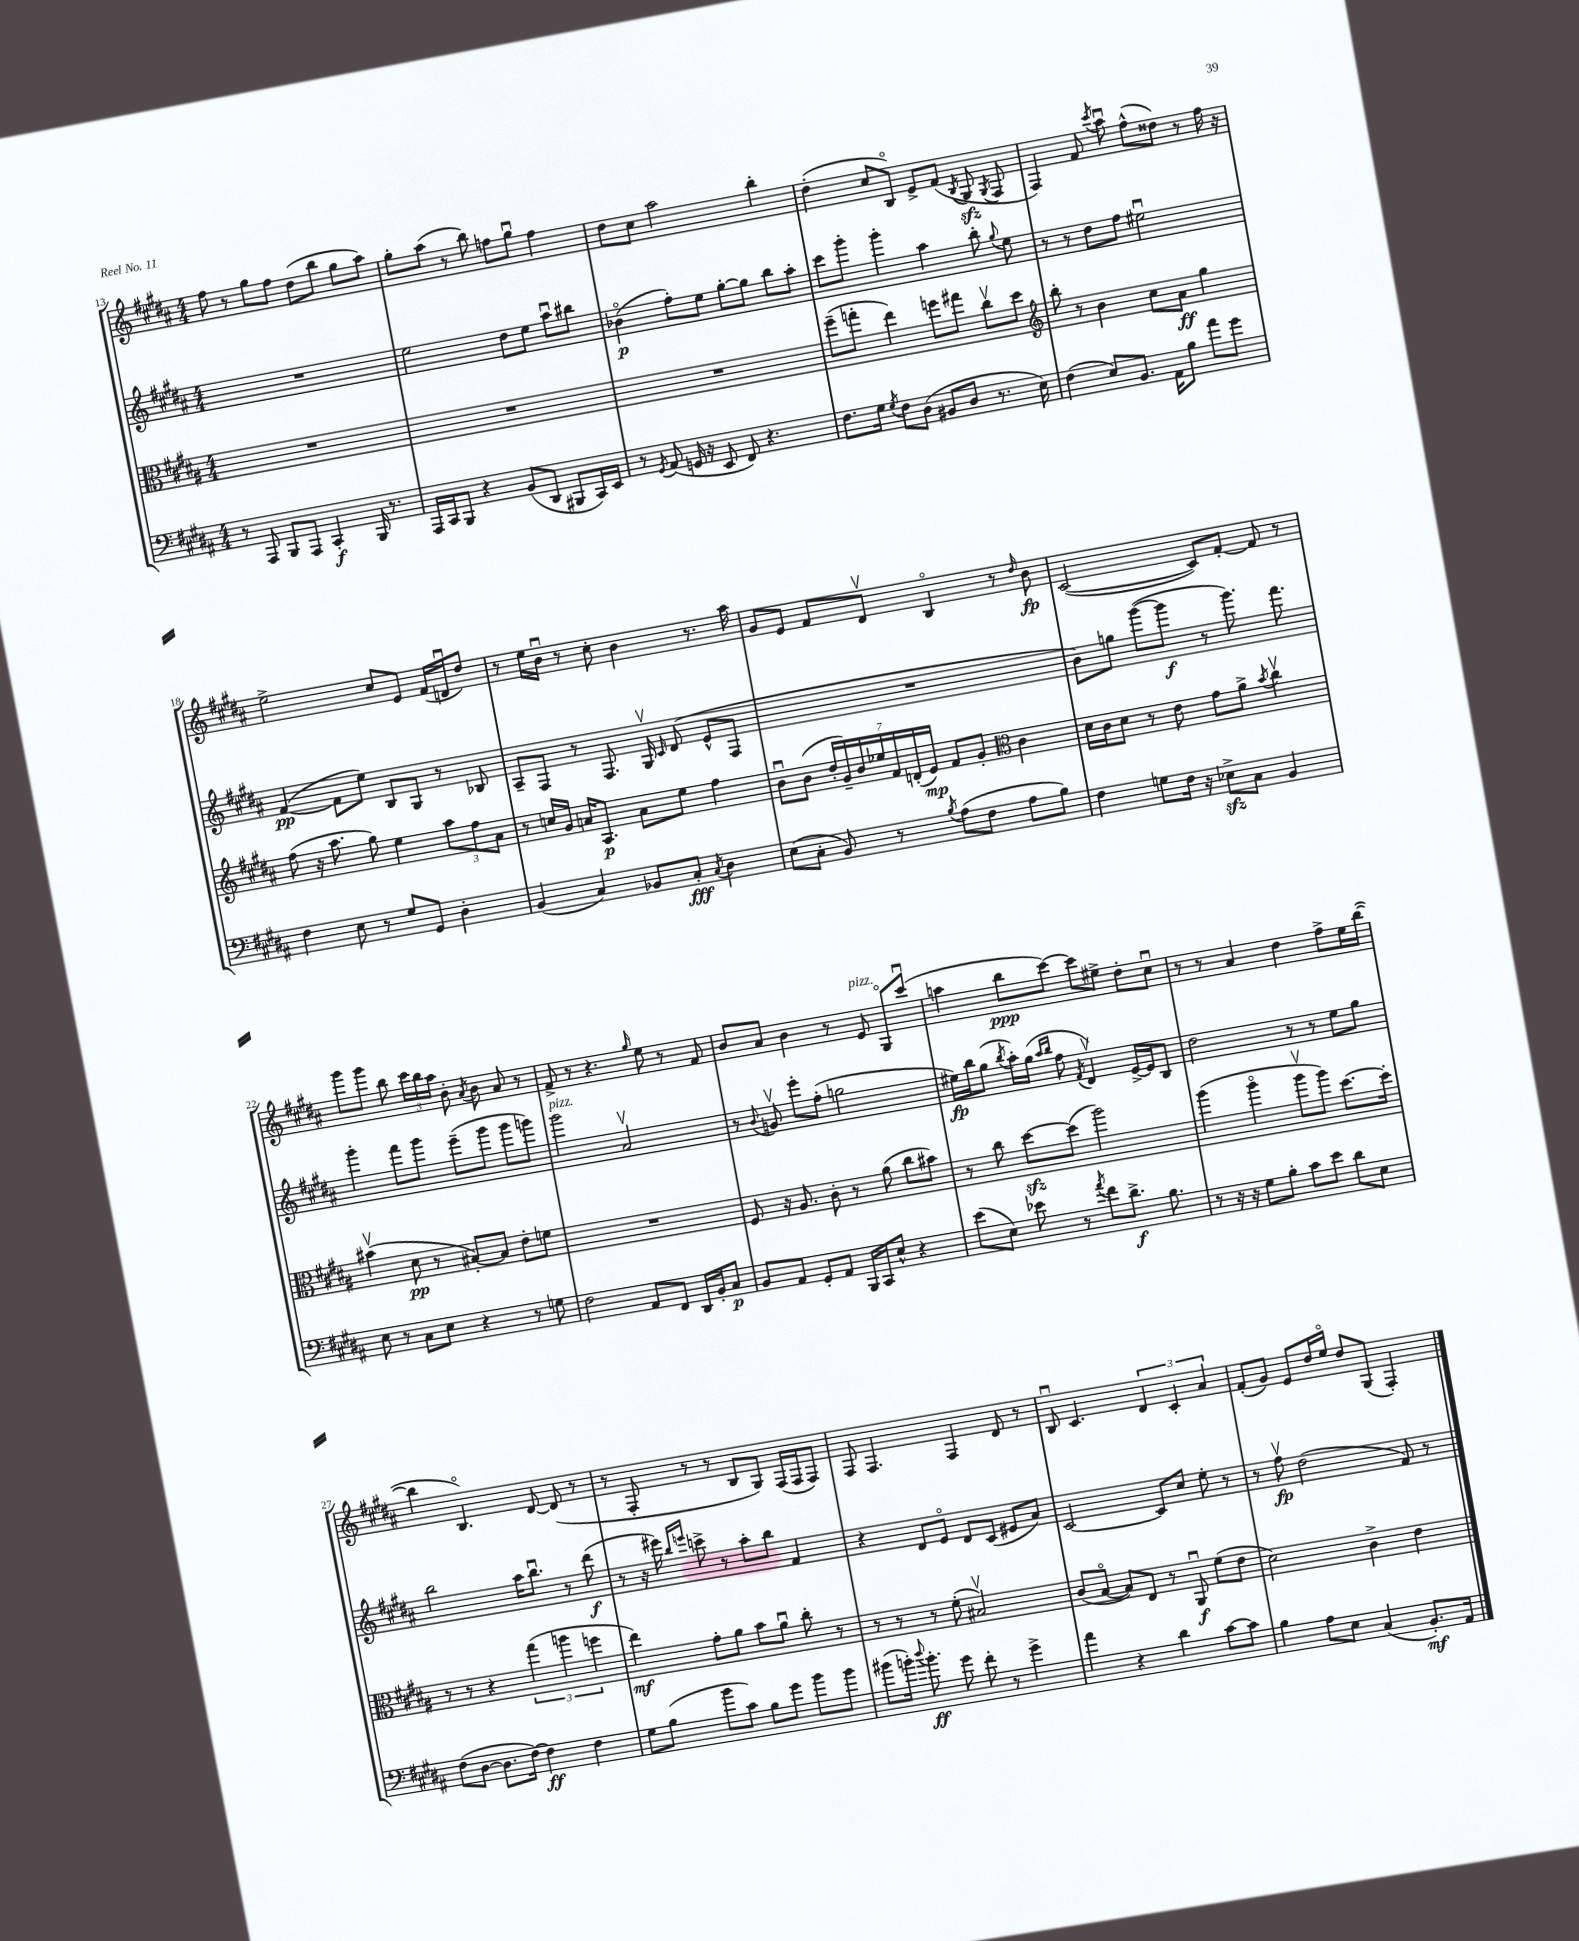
<<
\new StaffGroup <<
\new Staff = "s0" {
    \clef treble \key b \major \numericTimeSignature \time 4/4
    \autoBeamOff fis''8 r8 gis''8[ fis''8] dis''8[( b''8] gis''8[ ais''8]) |
    gis''8[-. ais''8]( r8 b''8) f''8[ gis''8]\downbow f''4 |
    dis''8[ cis''8] ais''2 b''4-. |
    dis''4-.( cis''8[ b8]\flageolet) e'8[-> fis'8]( \acciaccatura { b8 } gis8\sfz \acciaccatura { gis8 } fis8 |
    fis4) fis'8 \acciaccatura { cis'''8 } ais''8\downbow fis''8[-^( disis''8]) r8 fis''16 r16 |
    e''2-> cis''8[ e'8] fis'16[( d'16\downbow dis''8]) |
    r8 e''16[ b'16]\downbow r8 cis''8-. b'4 r8. ais''16 |
    gis'8[ e'8] fis'8[ dis'8]\upbow b4\flageolet r8 \grace { dis''16 } b'8\fp |
    cis'2~( cis'8[) fis'8]~-. fis'8 r8 |
    gis'''8[ gis'''8] b''8 \tuplet 3/2 { cis'''16[ b''16 ais''16] } b'8-. \acciaccatura { ais'8 } b'8 ais'8 r8 |
    fis'8-> r8 r4. \grace { gis''16 } e''8 r8 fis'8 |
    b'8[ ais'8] b'4 r8 e'8^\markup { \italic "pizz." } gis8[\flageolet cis'''8]\downbow( |
    a''4 b''8[\ppp cis'''8]~) cis'''8[ eis''8]-> dis''8[-. cis''8]\downbow |
    r8 r8 ais'4 dis''4 fis''8[-> e''16 b''16]~( |
    b''4 b4.\flageolet) dis'8~ dis'8( r8 |
    r8 fis8-. r8 r8 b8[ gis8]) fis16[( fis16 fis8]) |
    fis8 fis4. fis4 dis'8 r8 |
    b8\downbow cis'4. \tuplet 3/2 { dis'4 cis'4-. ais'4 } |
    fis'8[-.( gis'8]) e'8[ dis''16 e''16]\flageolet dis''8[ gis8]( fis4-.) \bar "|." |
}
\new Staff = "s1" {
    \clef treble \key b \major \numericTimeSignature \time 4/4
    \autoBeamOff R1 |
    e''2 dis''8[ e''8] ais''8[\downbow bis''8] |
    bes'4\flageolet\p( fis''8[-.) e''8] gis''8[~-. gis''8] b''8[ ais''8]-. |
    cis'''8[ gis'''8]-. gis'''4-. ais''4 b''8-. \appoggiatura { gis''8 } e''8 |
    r8 r8 dis''8[ fis''8] eis''2\downbow |
    fis'4~\pp( fis'8[ e''8]) b8[ gis8] r8 bes8 |
    ais8[-- fis8] r8 fis8. gis16\upbow \grace { cis'16 } dis'8( e'8[-^ fis8] |
    R1 |
    b'8[) g''8] gis'''8[~( gis'''8]\f r8 gis'''8.) fis'''8. |
    gis'''4-. fis'''8[ gis'''8] e'''8[--( gis'''8] gis'''8[ g'''8]) |
    gis'''2^\markup { \italic "pizz." } ais'2\upbow |
    r8 \appoggiatura { b'8 } g'8\upbow e'''8[-. fis''8]-.( g''2 |
    eis''16[\fp) b''16 gis''8]( \acciaccatura { b''8 } ais''16[-.) gis''16]( \grace { ais''16[ b''16] } fis''8 \acciaccatura { fis'8 } dis'4\upbow) e'16[~-> e'16 b8] |
    dis''2 r8 r8 e''8[ gis''8] |
    b''2 ais''16[ b''8.]\downbow r8 dis'''8\f( |
    r8 r16 eis'''16) \grace { b''16[ e'''16] } c'''8-> r8 ais''8[-. b''8] fis'4 |
    r4 dis'8[ e'8]\flageolet dis'8[ cis'8]( eis'8[ ais'8]) |
    cis'2~ cis'8[ cis''8] e''8-. r8 |
    r8 fis''8\upbow\fp dis''2( fis'8) r8 \bar "|." |
}
\new Staff = "s2" {
    \clef alto \key b \major \numericTimeSignature \time 4/4
    \autoBeamOff R1 |
    R1 |
    R1 |
    fis''8[--( g''8]-. e''4) f''8[ gis''8] cis''8[\upbow dis''8] |
    \clef treble b''8-. r8 b'4 cis''8[ ais'8]\ff gis''4 |
    fis''8( r16 ais''8. gis''8) e''4 \tuplet 3/2 { ais''8[ fis''8 ais'8] } |
    r8 c''16[ gis'16] a'16[ ais8.]\p a'8[ e''8] fis''4 |
    b'8[\downbow b'8]( \tuplet 7/4 { dis''16[-. gis'16--) b'16 ees''16 fis'16 d'16-.( e'16]\mp) } fis'8[ gis'8]-. \clef alto cis'4 |
    dis'16[ cis'16 dis'8] r8 e'8 gis'8[ ais'8]-> \acciaccatura { b'8 } cis''4\upbow |
    bis'4\upbow( dis'8\pp r8 bis8[~-.) bis8] e'8[-. f'8] |
    R1 |
    fis8 r16 ais8. cis'8-. r8 ais'8( cis''8[ bis'8]) |
    r8 cis''8 dis''8[~\sfz dis''8]( ais''2) |
    ais''4( ais''4\flageolet ais''8[\upbow ais''8]) dis''8.[~ dis''16]-. |
    r8 r8 r4 \tuplet 3/2 { gis''4( a''4 f''4 } |
    e''4\mf) gis'8[-. ais'8] b'8[ ais'8]\downbow cis''8-. r8 |
    r8 r8 r8 fis'8-.( bis2\upbow) |
    cis'8[( b8]~\flageolet b8[) e8] r8 ais,8\downbow\f fis'8[( e'8] |
    dis'2) cis'4-> e'4 \bar "|." |
}
\new Staff = "s3" {
    \clef bass \key b \major \numericTimeSignature \time 4/4
    \autoBeamOff r8 ais,,8 b,,8[ ais,,8] cis,4-.\f b,,16 r8. |
    ais,,16[ cis,16 b,,8] r4 b,8[( dis,8] bis,,8[ cis,16) e,16] |
    r8 \acciaccatura { gis,8 } ais,8( g,16 r16 e,8 fis,8) r4. |
    fis8.[ gis16] \acciaccatura { gis8 } fis8[ dis8]( bis,8[ dis8] r8. e16) |
    fis4( e8[) b,8.] ais,16[ b8] ais'8[ gis'8] |
    fis4 e8 r8 gis8[ gis,8] dis4-. |
    b,4( cis4) bes,8[ cis8]-.\fff \acciaccatura { cis8 } dis4 |
    e8[( cis8]-. b,8) r8 \acciaccatura { b8 } ais8[( fis8] ais8[ b8]) |
    fis4 g8[ fis16] r16 ees8[->\sfz cis8] b,4 |
    e8 r8 cis8[ e8] r4 r8 g8 |
    fis2 ais,8[ fis,8] dis,16[ b,16-. cis8]\p |
    b,8[ ais,8] gis,8[-. ais,8] b,,16[ cis,16 e8]-^ r4 |
    e'8[( e8]) ees'8 r8 \acciaccatura { ais'8 } fis'8[ dis'8.]->\f b8. |
    r8 r16 r16 gis8[ b8]-. cis'8[ e'8] dis'8[ e8] |
    fis8[( dis8]~ dis8.[ fis16]~) fis4\ff fis4 |
    gis8[ b8]( b'8[ cis'8]) b8[ gis'8] b'8[ b'8] |
    bis'8[( b'16]-.) \appoggiatura { dis''8 } b'8.-.\ff gis'8 fis'8-. r8 gis'4-> |
    ais'4 r4 dis'4 cis'8[~ cis'8] |
    b4 ais8[ e8] cis4( b,8.[-.\mf) ais,16] \bar "|." |
}
>>
>>
\layout { \context { \Score currentBarNumber = #13 } }
